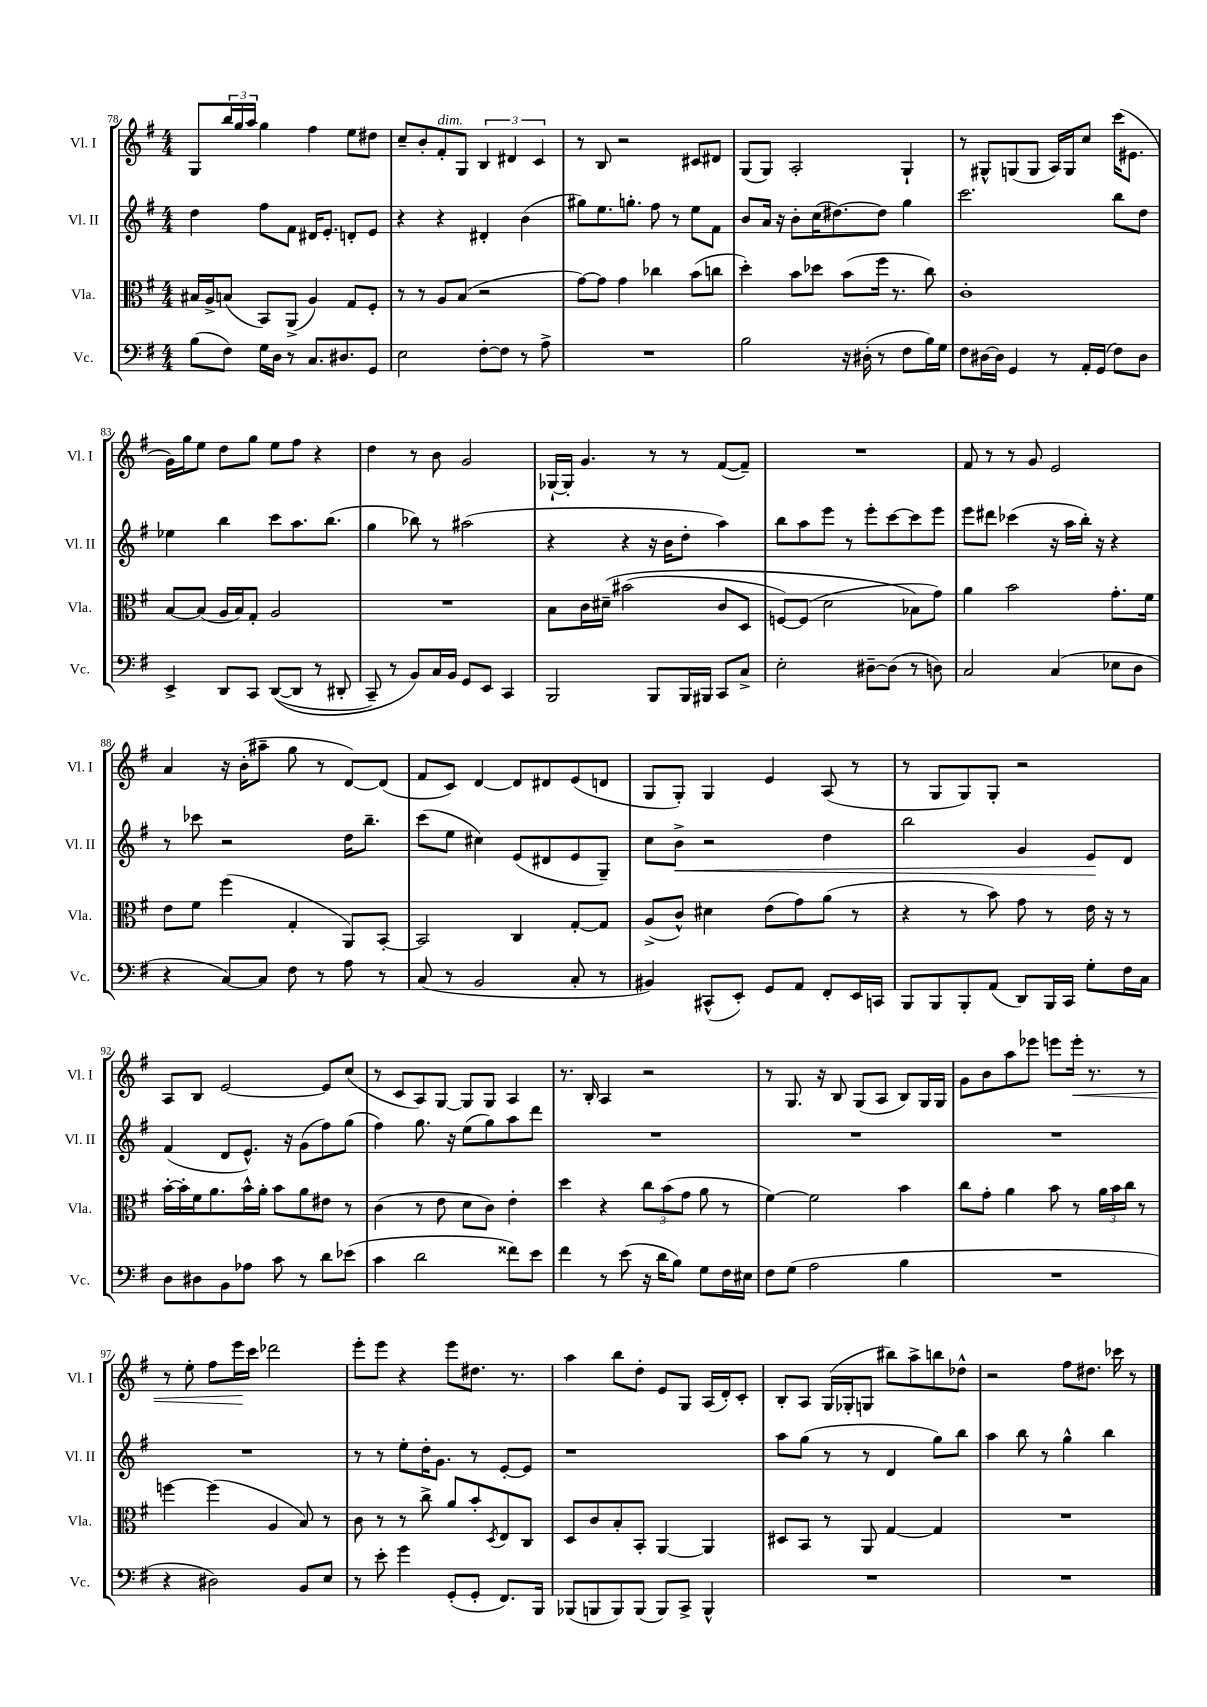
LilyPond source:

<<
\new StaffGroup <<
\new Staff = "s0" \with { instrumentName = "Vl. I" shortInstrumentName = "Vl. I" } {
    \clef treble \key g \major \numericTimeSignature \time 4/4
    g8 \tuplet 3/2 { b''16 g''16 a''16 } g''4 fis''4 e''8 dis''8 |
    c''8-- b'8-. fis'8-.^\markup { \italic "dim." } g8 \tuplet 3/2 { b4 dis'4 c'4 } |
    r8 b8 r2 cis'8 dis'8 |
    g8( g8) a2-. g4-! |
    r8 gis8-^ g8( g8 a16) g16 c''8 c'''16( eis'8. |
    g'16) g''16 e''8 d''8 g''8 e''8 fis''8 r4 |
    d''4 r8 b'8 g'2 |
    ges16~-! ges16-. g'4. r8 r8 fis'8~( fis'8--) |
    R1 |
    fis'8 r8 r8 g'8 e'2 |
    a'4 r16 b'16-.( ais''8-- g''8 r8 d'8~) d'8( |
    fis'8 c'8) d'4~ d'8 dis'8 e'8( d'8 |
    g8 g8-.) g4 e'4 a8( r8 |
    r8 g8 g8) g8-. r2 |
    a8 b8 e'2~ e'8 c''8( |
    r8 c'8 a8) g8~ g8 g8 a4 |
    r8. b16-. a4 r2 |
    r8 g8. r16 b8 g8( a8 b8) g16 g16 |
    g'8 b'8 a''8 ees'''8 e'''8 e'''16-.\< r8. r8 |
    r8 e''8-. fis''8 e'''16\! c'''16 des'''2 |
    e'''8-. e'''8 r4 e'''8 dis''8. r8. |
    a''4 b''8 d''8-. e'8 g8 a16( d'16-.) c'8-. |
    b8-. a8 g16( ges16-. g8 bis''8) a''8-> b''8 des''8-^ |
    r2 fis''8 dis''8. ces'''16 r8 \bar "|." |
}
\new Staff = "s1" \with { instrumentName = "Vl. II" shortInstrumentName = "Vl. II" } {
    \clef treble \key g \major \numericTimeSignature \time 4/4
    d''4 fis''8 fis'8 dis'16 e'8.-. d'8-. e'8 |
    r4 r4 dis'4-. b'4( |
    gis''8) e''8. g''8.-. fis''8 r8 e''8 fis'8 |
    b'8 a'16 r16 b'8-. c''16( dis''8.~) dis''8 g''4 |
    c'''2. b''8 d''8 |
    ees''4 b''4 c'''8 a''8. b''8.( |
    g''4 bes''8) r8 ais''2( |
    r4 r4 r16 b'16 d''8-. a''4) |
    b''8 a''8 e'''8 r8 e'''8-. c'''8~ c'''8 e'''8 |
    e'''8 dis'''8 ces'''4( r16 a''16 b''16-.) r16 r4 |
    r8 ces'''8 r2 d''16 b''8.-- |
    c'''8( e''8 cis''4) e'8( dis'8 e'8 g8--) |
    c''8 b'8->\< r2 d''4 |
    b''2 g'4 e'8\! d'8 |
    fis'4( d'8 e'8.-^) r16 g'8( fis''8) g''8( |
    fis''4) g''8. r16 e''8( g''8) a''8 d'''8 |
    R1 |
    R1 |
    R1 |
    R1 |
    r8 r8 e''8-. d''16-. g'8. r8 e'8~-. e'8 |
    r1 |
    a''8 g''8( r8 r8 d'4 g''8) b''8 |
    a''4 b''8 r8 g''4-^ b''4 \bar "|." |
}
\new Staff = "s2" \with { instrumentName = "Vla." shortInstrumentName = "Vla." } {
    \clef alto \key g \major \numericTimeSignature \time 4/4
    bis16 a16-> b8( b,8) a,8->( a4) g8 fis8-. |
    r8 r8 a8 b8( r2 |
    g'8~) g'8 g'4 ces''4 b'8( c''8 |
    d''4-.) b'8 des''8 b'8( fis''16 r8. c''8) |
    c'1-. |
    b8~ b8( a16 b16) g8-. a2 |
    R1 |
    b8 c'16 dis'16--\( bis'2( c'8 d8 |
    f8~) f8( d'2 bes8\) g'8) |
    a'4 b'2 g'8.-. fis'16 |
    e'8 fis'8 fis''4( g4-. a,8) b,8~-. |
    b,2 c4 g8~-. g8 |
    a8->( c'8-^) dis'4 e'8( g'8) a'8( r8 |
    r4 r8 b'8) g'8 r8 e'16 r16 r8 |
    b'16~-. b'16-. fis'16 a'8. b'16-^ a'16-. b'8 a'8 eis'8 r8 |
    c'4( r8 e'8 d'8 c'8) e'4-. |
    d''4 r4 \tuplet 3/2 { c''8 b'8( g'8 } a'8 r8 |
    fis'4~) fis'2 b'4 |
    c''8 g'8-. a'4 b'8 r8 \tuplet 3/2 { a'16 b'16 c''16 } r8 |
    f''4~ f''4( a4 b8) r8 |
    c'8 r8 r8 c''8-> a'8 b'8-. \acciaccatura { d8 } e8 c8 |
    d8 c'8 b8-. b,8-. a,4~ a,4 |
    dis8 b,8 r8 a,8 g4~ g4 |
    R1 \bar "|." |
}
\new Staff = "s3" \with { instrumentName = "Vc." shortInstrumentName = "Vc." } {
    \clef bass \key g \major \numericTimeSignature \time 4/4
    b8( fis8) g16 d16 r8 c8. dis8. g,8 |
    e2 fis8~-. fis8 r8 a8-> |
    R1 |
    b2 r16 dis16-.( r8 fis8 b16) g16 |
    fis8 dis16~ dis16 g,4 r8 a,16-. g,16( fis8) dis8 |
    e,4-> d,8 c,8 d,8~(\( d,8 r8 dis,8-. |
    c,8--) r8 b,8\) c16 b,16 g,8 e,8 c,4 |
    b,,2 b,,8 b,,16 bis,,16 c,8 c8-> |
    e2-. dis8~-- dis8( r8 d8) |
    c2 c4( ees8 d8 |
    r4 c8~) c8 fis8 r8 a8 r8 |
    c8( r8 b,2 c8-. r8 |
    bis,4) cis,8-^( e,8-.) g,8 a,8 fis,8-. e,16 c,16 |
    b,,8 b,,8 b,,8-. a,8( d,8) b,,16 c,16 g8-. fis16 c16 |
    d8 dis8 b,8 aes8 c'8 r8 d'8 ees'8( |
    c'4 d'2 fisis'8) e'8 |
    fis'4 r8 e'8( r16 d'16 b8) g8 fis16 eis16 |
    fis8 g8( a2 b4 |
    R1 |
    r4 dis2) b,8 e8 |
    r8 e'8-. g'4 g,8-.( g,8-. fis,8.) b,,16 |
    bes,,8( b,,8 b,,8) b,,8( b,,8) c,8-> b,,4-^ |
    R1 |
    R1 \bar "|." |
}
>>
>>
\layout { \context { \Score currentBarNumber = #78 } }
